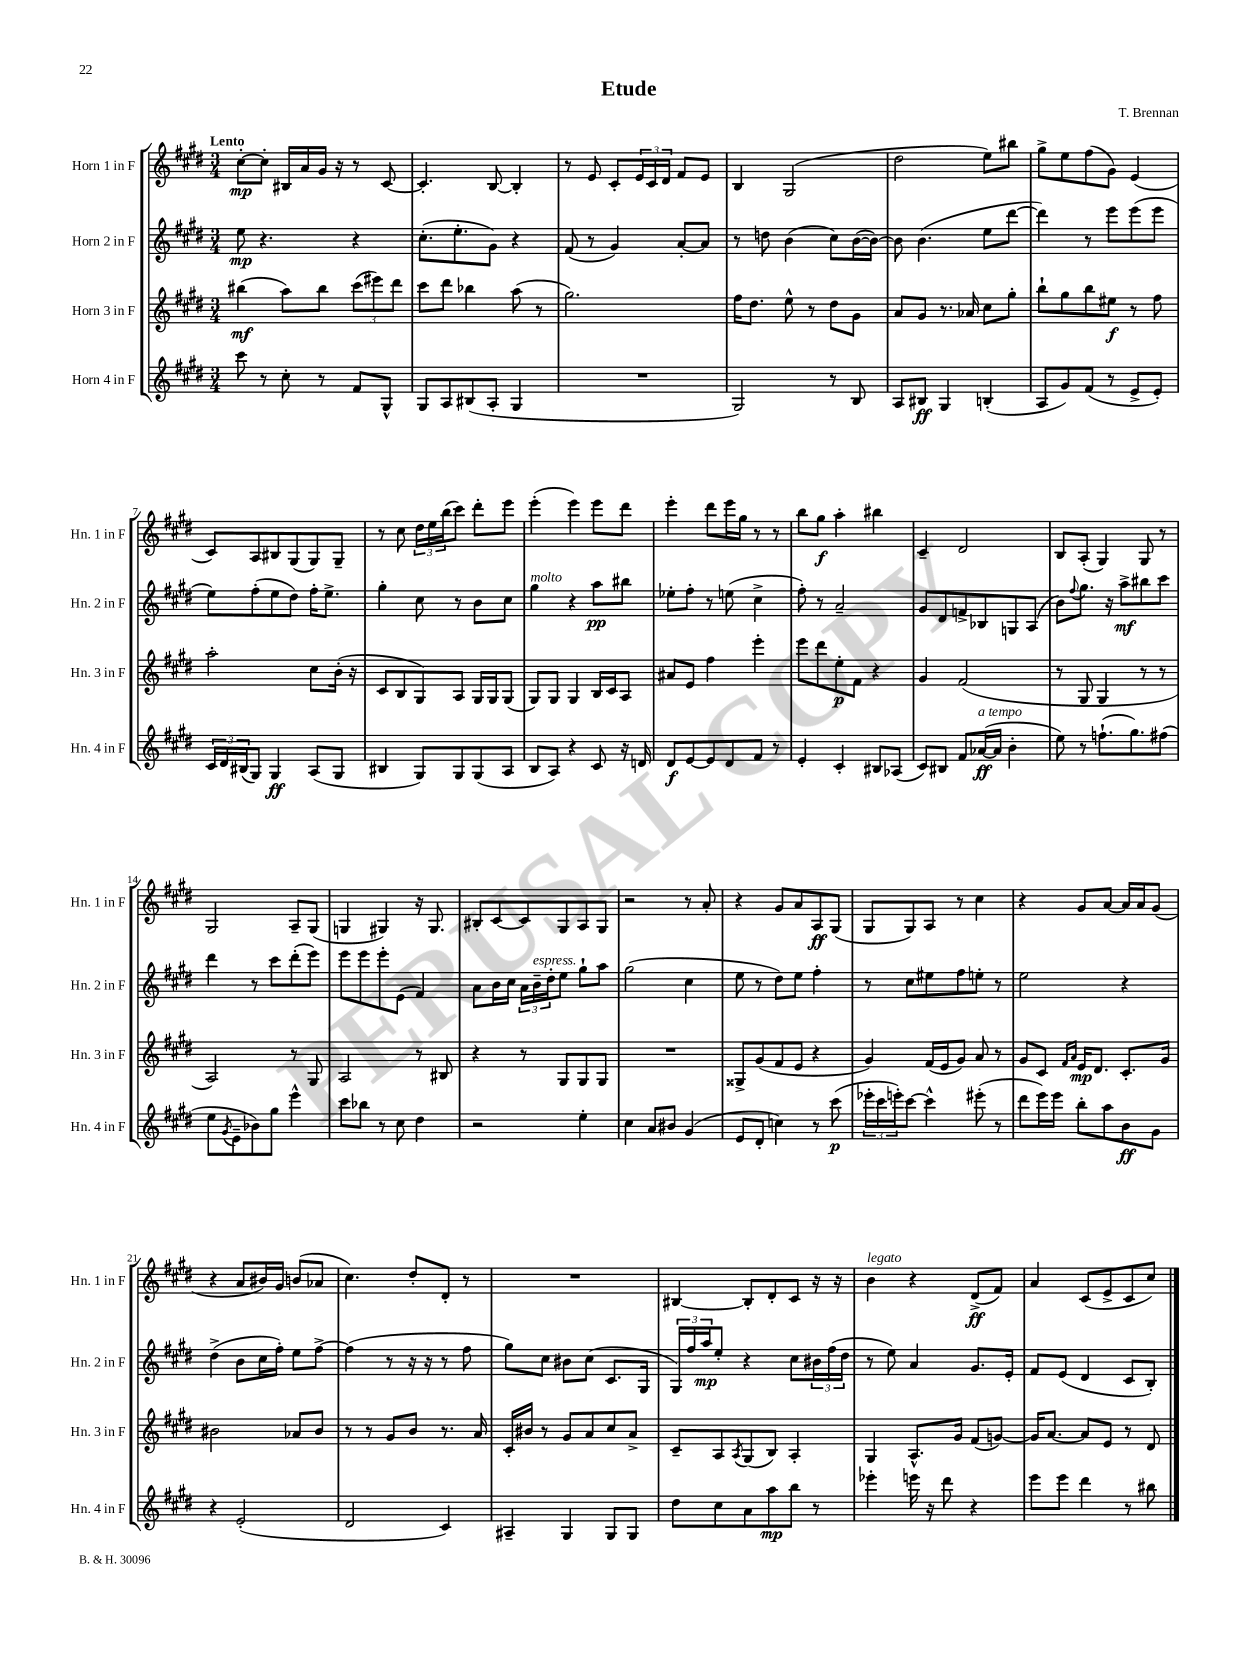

**kern	**kern	**kern	**kern
*staff4	*staff3	*staff2	*staff1
*clefG2	*clefG2	*clefG2	*clefG2
*k[f#c#g#d#]	*k[f#c#g#d#]	*k[f#c#g#d#]	*k[f#c#g#d#]
*M3/4	*M3/4	*M3/4	*M3/4
8ccc#	(4bb#	8ee	[8cc#'
8r	.	4.r	8cc#']
8cc#'	8aa)	.	16B#
.	.	.	16a
8r	8bb#	.	16g#
.	.	.	16r
8f#	(12ccc#	4r	8r
.	12eee#)	.	.
8G#^^	.	.	[8c#
.	12ddd#	.	.
=	=	=	=
8G#	8ccc#	(8.cc#'	4.c#']
8A	8ddd#	.	.
.	.	8.ee'	.
(8B#	4bb-	.	.
8A'	.	8g#)	[8B
4G#	(8aa	4r	4B']
.	8r	.	.
=	=	=	=
2.r	2.gg#)	(8f#	8r
.	.	8r	8e
.	.	4g#)	8c#'
.	.	.	24e
.	.	.	24c#
.	.	.	24d#
.	.	[8a'	8f#
.	.	8a]	8e
=	=	=	=
2G#)	16ff#	8r	4B
.	8.dd#	.	.
.	.	8dd	.
.	8ee^^	(4b	(2G#
.	8r	.	.
8r	8dd#	8cc#)	.
8B	8g#	([16b	.
.	.	16b_)	.
=	=	=	=
8A	8a	8b]	2dd#
8B#	8g#	(4.b	.
4G#	8.r	.	.
.	16a-	.	.
(4B'	8cc#	8ee	8ee)
.	8gg#'	[8ddd#	8bb#
=	=	=	=
8A	8bb`	4ddd#])	8gg#^
8g#)	8gg#	.	8ee
(8f#	8bb	8r	(8ff#
8r	8ee#	8eee	8g#)
8e^	8r	(8eee	(4e
8e')	8ff#	8eee	.
=	=	=	=
24c#	2aa'	8ee)	8c#)
24d#	.	.	.
(24B#	.	.	.
8G#)	.	(8ff#'	8A
4G#	.	8ee	8B#
.	.	8dd#)	(8G#
(8A	8cc#	16ff#'	8G#)
.	.	8.ee^	.
8G#	(16b'	.	8G#~
.	16r	.	.
=	=	=	=
4B#	8c#	4gg#'	8r
.	8B	.	8cc#
8G#)	8G#)	8cc#	24dd#
.	.	.	24ee
.	.	.	(24bb
8G#	8A	8r	8ccc#)
(8G#	16G#	8b	8ddd#'
.	16G#	.	.
8A	(8G#	8cc#	8eee
=	=	=	=
8B	8G#)	4gg#	(4eee'
8A)	8G#	.	.
4r	4G#	4r	4eee)
8c#	16B	8aa	8eee
.	16c#	.	.
16r	8A	8bb#	8ddd#
16d	.	.	.
=	=	=	=
8d#	8a#	8ee-'	4eee'
[8e	8e	8ff#'	.
8e]	4ff#	8r	8ddd#
8d#	.	(8ee	16eee
.	.	.	16gg#
8f#	4eee'	4cc#^	8r
8r	.	.	8r
=	=	=	=
4e'	8eee	8ff#')	8bb
.	8ddd#	8r	8gg#
4c#'	8ee'	2a~	4aa'
.	8f#	.	.
8B#	4r	.	4bb#
(8A-	.	.	.
=	=	=	=
8c#)	4g#	8g#	4c#~
8B#	.	8d#	.
8f#	(2f#	8f^	2d#
([16a-	.	8B-	.
16a-]	.	.	.
4b'	.	8G	.
.	.	(8A	.
=	=	=	=
8ee)	8r	8b)	8B
.	.	8qqff#	.
8r	8G#	8.gg#	(8A'
(8.ff`	4G#	.	4G#)
.	.	16r	.
.	.	8aa^	.
8.gg#)	.	.	.
.	8r	8bb#	8G#
(8ff#	8r	8ccc#	8r
=	=	=	=
8ee	2A)	4ddd#	2G#
8qg#	.	.	.
8e~	.	.	.
8b-)	.	8r	.
8gg#	.	8ccc#	.
4eee^^	8r	(8ddd#'	8A~
.	8G#	8eee)	(8G#
=	=	=	=
8ccc#	2A	8eee	4G
8bb-	.	8eee	.
8r	.	8eee'	4G#)
8cc#	.	(8e	.
4dd#	8r	4f#)	16r
.	.	.	8.G#
.	8B#	.	.
=	=	=	=
2r	4r	8a	8B#'
.	.	16b	[8c#
.	.	16cc#	.
.	8r	24a	8c#]
.	.	24b~	.
.	.	24dd#'	.
.	8G#	8ee	8G#
4ee'	8G#	8gg#`	8A
.	8G#	8aa	8G#
=	=	=	=
4cc#	2.r	(2gg#	2r
8a	.	.	.
8b#	.	.	.
(4g#	.	4cc#	8r
.	.	.	8a'
=	=	=	=
8e	8G##^	8ee	4r
8d#'	(8g#	8r	.
4cc)	8f#	8dd#)	8g#
.	8e	8ee	8a
8r	4r	4ff#'	8A
(8ccc#	.	.	(8G#
=	=	=	=
24eee-'	4g#)	8r	8G#
24ccc#	.	.	.
24eee')	.	.	.
[8ccc#	.	8cc#	8G#)
4ccc#^^]	(16f#	8ee#	8A
.	16e	.	.
.	8g#)	8ff#	8r
(8eee#'	8a	8ee'	4cc#
8r	8r	8r	.
=	=	=	=
8ddd#	8g#	2ee	4r
16eee)	8c#	.	.
16eee	.	.	.
.	16qqf#	.	.
.	16qqa	.	.
8bb'	16e	.	8g#
.	8.d#	.	.
8aa	.	.	[8a
8b	8.c#'	4r	16a]
.	.	.	16a
8g#	.	.	(8g#
.	16g#	.	.
=	=	=	=
4r	2b#	(4dd#^	4r
(2e'	.	8b	8a
.	.	16cc#	16b#)
.	.	16ff#')	16g#
.	8a-	8ee	(8b
.	8b#	[8ff#^	8a-
=	=	=	=
2d#	8r	(4ff#]	4.cc#)
.	8r	.	.
.	8g#	8r	.
.	8b	16r	8dd#'
.	.	16r	.
4c#)	8.r	8r	8d#'
.	.	8ff#	8r
.	16a	.	.
=	=	=	=
4A#~	16c#'	8gg#)	2.r
.	16b#	.	.
.	8r	8cc#	.
4G#	8g#	8b#	.
.	8a	(8cc#	.
8G#	8cc#	8.c#	.
8G#	8a^	.	.
.	.	16G#	.
=	=	=	=
8dd#	8c#~	24G#)	[4B#
.	.	24ff#	.
.	.	24aa	.
8cc#	8A	8ee'	.
.	8qA	.	.
8a	(8G#	4r	8B#']
8aa	8B)	.	8d#'
8bb	4A'	8cc#	8c#
8r	.	24b#	16r
.	.	(24ff#	.
.	.	.	16r
.	.	24dd#	.
=	=	=	=
4eee-'	4G#	8r	4b
.	.	8ee)	.
16eee	8.A^^	4a	4r
16r	.	.	.
8ddd#	.	.	.
.	16g#	.	.
4r	(8f#	8.g#	(8d#^
.	[8g)	.	8f#)
.	.	16e'	.
=	=	=	=
8eee	16g]	8f#	4a
.	[8.a	.	.
8eee	.	(8e	.
4ddd#	8a]	4d#	(8c#
.	8e	.	8e^
8r	8r	8c#	8c#
8bb#	8d#	8B')	8cc#)
==	==	==	==
*-	*-	*-	*-
